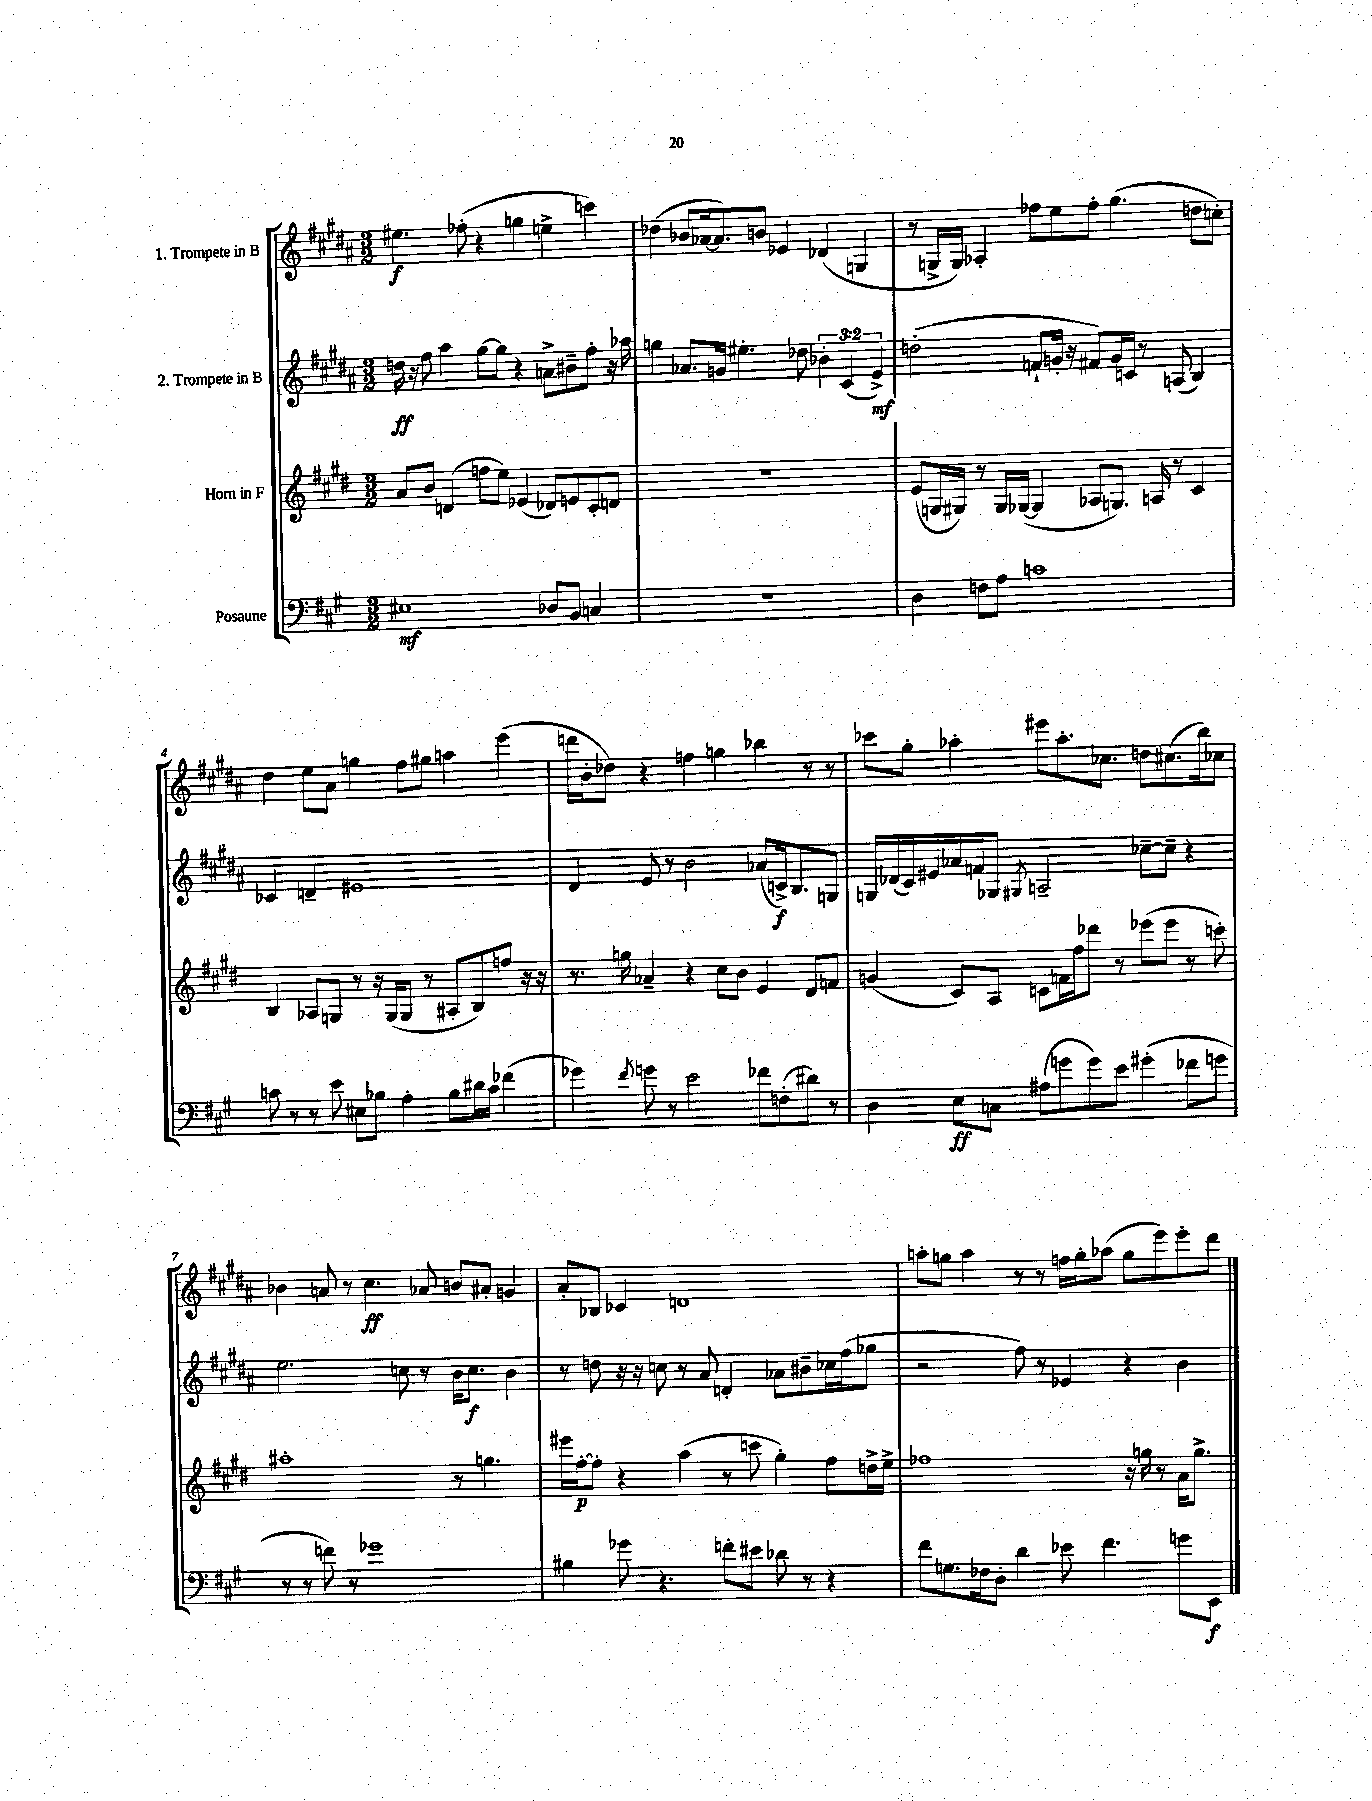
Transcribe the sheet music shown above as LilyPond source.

<<
\new StaffGroup <<
\new Staff = "s0" \with { instrumentName = "1. Trompete in B" } {
    \clef treble \key b \major \numericTimeSignature \time 3/2
    eis''4.\f fes''8-.( r4 g''4 e''4-> c'''4) |
    des''4( bes'8 aes'16~ aes'8.) b'8 ees'4 des'4( g4 |
    r8 g16-> g16) aes4-. fes''8 e''8 fes''8-. gis''4.( d''8 c''8-.) |
    dis''4 e''8 ais'8 g''4 fis''8 gis''8 a''4 e'''4( |
    d'''16 b'16-. des''8) r4 f''4 g''4 bes''4 r8 r8 |
    ces'''8 gis''8-. aes''4-. eis'''8 aes''8.-. ces''8. d''8 cis''8.( b''16) ces''8 |
    bes'4 a'8 r8 cis''4.\ff aes'8 b'8 ais'8-. g'4 |
    ais'8-. bes8 ces'4 d'1 |
    a''8-. g''8 a''4 r8 r8 f''16 g''16-. aes''8( g''8 e'''8) e'''8-. dis'''8 \bar "|." |
}
\new Staff = "s1" \with { instrumentName = "2. Trompete in B" } {
    \clef treble \key b \major \numericTimeSignature \time 3/2 \override Staff.TupletNumber.text = #tuplet-number::calc-fraction-text
    d''16\ff r16 fis''8 ais''4 gis''8~ gis''8 r4 a'8-> bis'8-- fis''8-. r16 aes''16 |
    g''4 aes'8. g'16 eis''4.-. des''8 \tuplet 3/2 { bes'4-. cis'4( e'4->\mf) } |
    d''2-.( f'8-! g'16-. r16 fis'8) g'16 c'16 r8 a8( b4) |
    ces'4 d'4-- eis'1 |
    dis'4 e'8 r8 b'2 aes'8( c'16->\f) b8. g8 |
    g16 des'16( cis'16) eis'16 aes'16 f'16 ges8 \acciaccatura { gis8 } a2-- ces''8~-- ces''8-- r4 |
    e''2. c''8 r8 b'16 c''8.\f b'4 |
    r8 d''8 r16 r16 c''8 r8 ais'8 d'4-. aes'8 bis'8-- ces''16 fis''16( ges''8 |
    r2 fis''8) r8 ees'4 r4 b'4 \bar "|." |
}
\new Staff = "s2" \with { instrumentName = "Horn in F" } {
    \clef treble \key e \major \numericTimeSignature \time 3/2
    a'8 b'8 d'4( f''8 e''8) ees'4( des'8) e'8 cis'8-. d'8 |
    R1. |
    e'8( g16 gis16) r8 gis16 ges16~( ges4 aes8 g8.) a16 r8 cis'4 |
    b4 aes8 g8 r8 r16 g16( g8 r8 ais8-. b8) f''8 r16 r16 |
    r8. g''16 aes'4-- r4 cis''8 b'8 e'4 dis'8 f'8 |
    g'4( cis'8) a8 c'8 f'16 fis''16 des'''8 r8 ees'''8( ees'''8 r8 c'''8-.) |
    ais''1-. r8 g''4. |
    eis'''16 fis''16~-.\p fis''8-. r4 a''4( r8 c'''8 gis''4-.) fis''8 d''16-> e''16-> |
    fes''1 r16 g''16 r8 a'16 g''8.-> \bar "|." |
}
\new Staff = "s3" \with { instrumentName = "Posaune" } {
    \clef bass \key a \major \numericTimeSignature \time 3/2
    eis1\mf des8 b,8 c4 |
    R1. |
    d4 f8 a8 c'1 |
    c'8 r8 r8 e'8 eis8 bes8 a4-. bes8 dis'16 c'16 fes'4( |
    ges'4) \acciaccatura { fis'8 } g'8 r8 e'2 fes'8 f8-.( dis'8) r8 |
    d4 e8\ff c8 ais8( g'8 g'8) e'8 gis'4-.( fes'8 g'8 |
    r8 r8 f'8) r8 ges'1 |
    bis4 ges'8 r4. f'8-. eis'8 des'8 r8 r4 |
    fis'8 g8. fes16 d8-. d'4 ees'8 fis'4. g'8 e,8\f \bar "|." |
}
>>
>>
